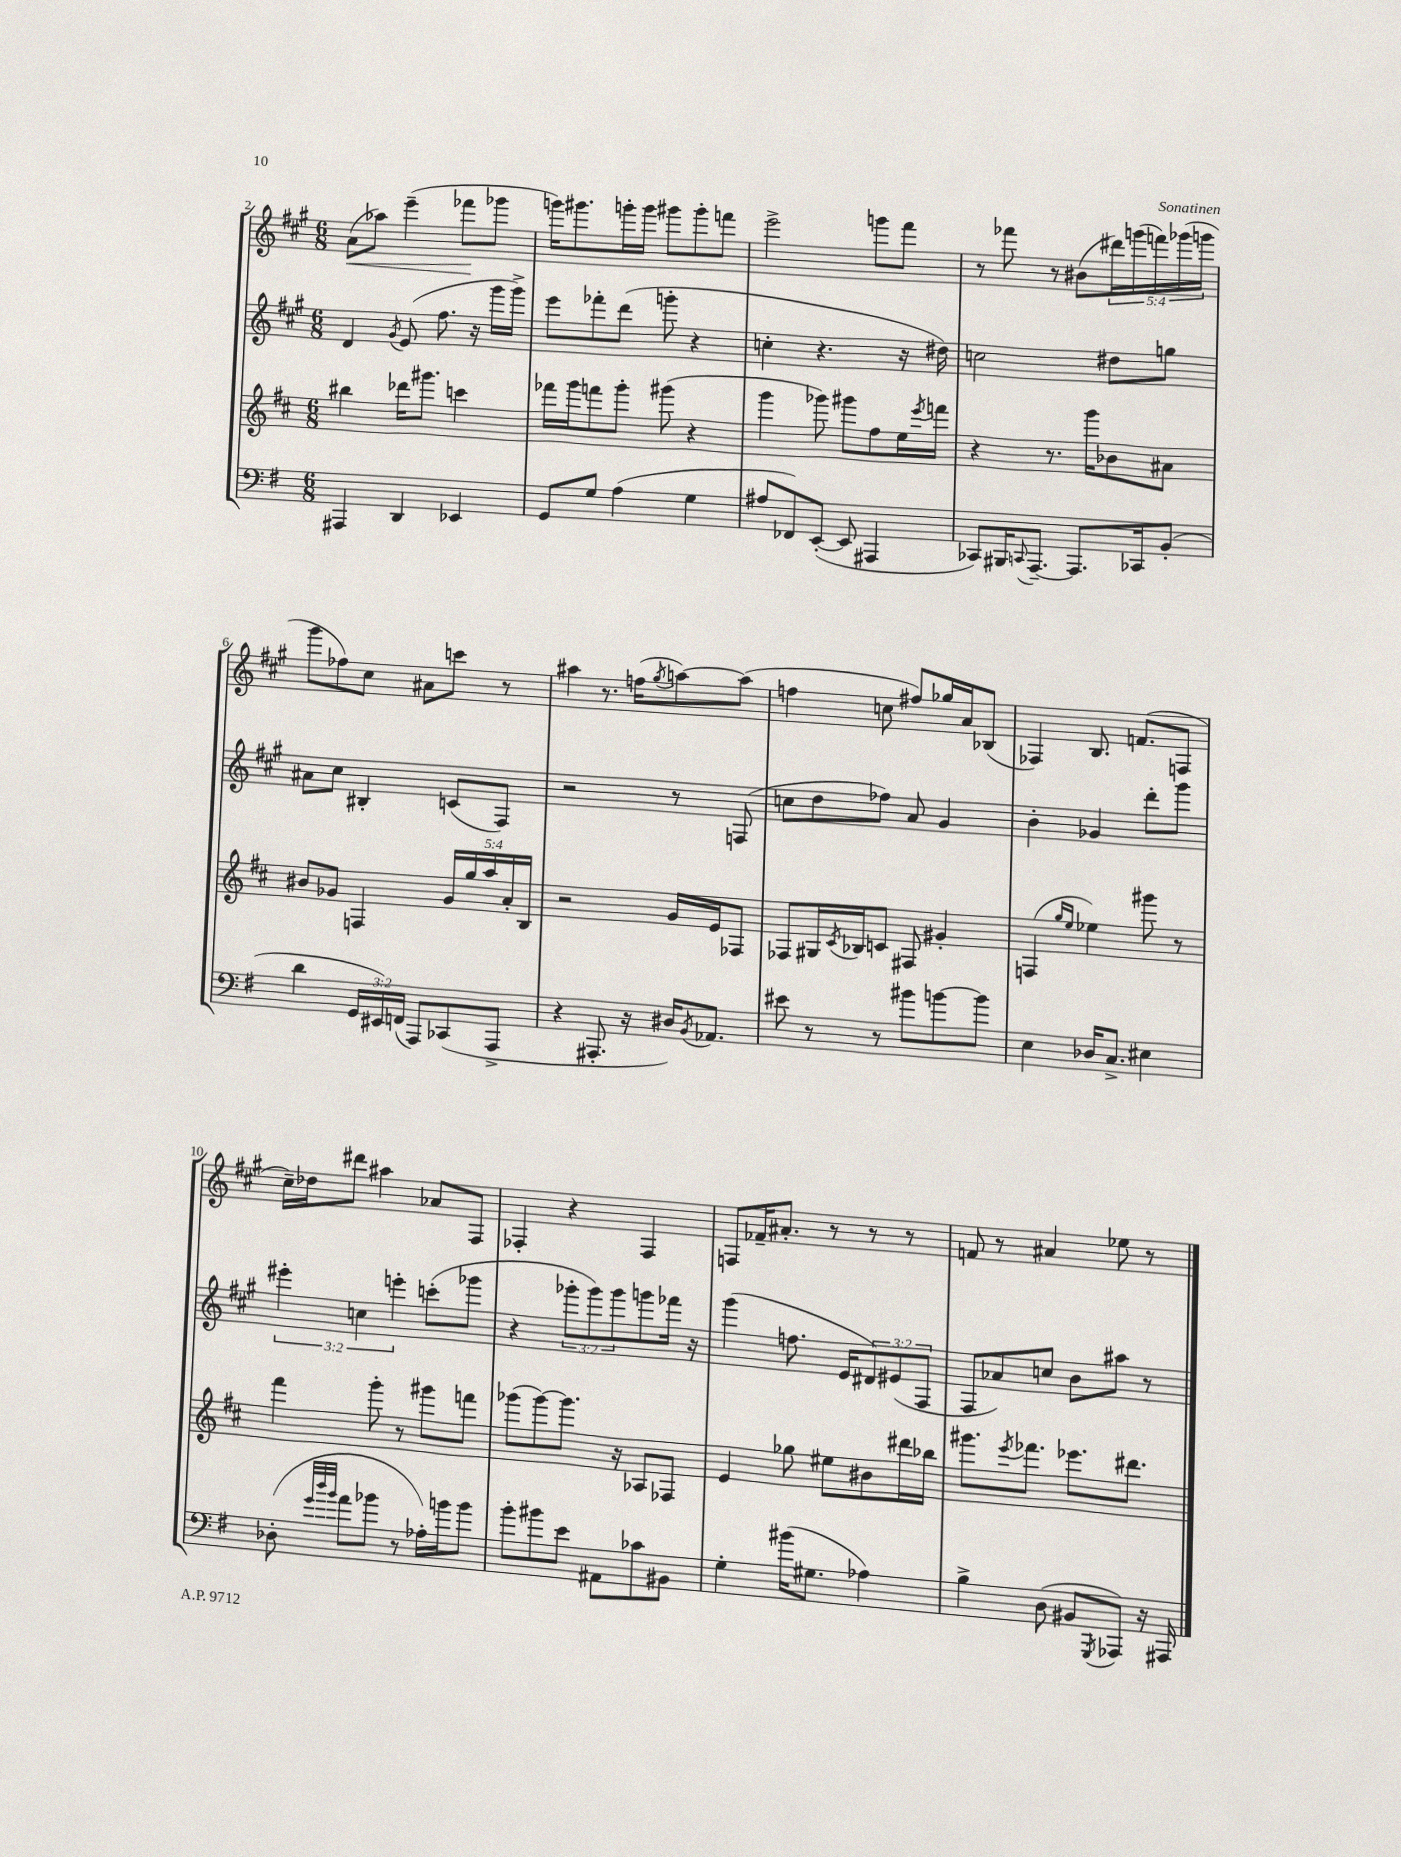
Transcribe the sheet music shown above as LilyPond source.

<<
\new StaffGroup <<
\new Staff = "s0" {
    \clef treble \key a \major \numericTimeSignature \time 6/8 \override Staff.TupletNumber.text = #tuplet-number::calc-fraction-text
    a'8\<( aes''8) e'''4--( fes'''8\! ges'''8 |
    g'''16) gis'''8. g'''16-. g'''16 gis'''8 gis'''8-. f'''8 |
    e'''2-> g'''8 fis'''8 |
    r8 fes'''8 r8 bis'8( \tuplet 5/4 { dis'''16) g'''16( f'''16) ges'''16( g'''16 } |
    gis'''8 fes''8) cis''8 ais'8 c'''8 r8 |
    ais''4 r8. f''16( \acciaccatura { gis''8 } a''8~) a''8( |
    f''4 c''8 fis''8) ges''16 a'16 bes8( |
    fes4) b8. f'8.( f8 |
    cis''16--) des''16 dis'''8 ais''4 aes'8 fis8 |
    fes4-. r4 fes4 |
    f8 fes'16-- ais'8.-. r8 r8 r8 |
    f'8 r8 ais'4 ees''8 r8 \bar "|." |
}
\new Staff = "s1" {
    \clef treble \key a \major \numericTimeSignature \time 6/8 \override Staff.TupletNumber.text = #tuplet-number::calc-fraction-text
    d'4 \acciaccatura { gis'8 } e'8( fis''8. r16 gis'''16 gis'''16->) |
    e'''8 fes'''8-. d'''8( g'''8-. r4 |
    c''4-. r4. r16 dis''16) |
    c''2 dis''8 g''8 |
    ais'8 cis''8 bis4-. c'8( fis8) |
    r2 r8 f8( |
    c''8 d''8 fes''8) a'8 gis'4 |
    b'4-. ges'4 d'''8-. gis'''8 |
    \tuplet 3/2 { eis'''4-. c''4 e'''4-. } c'''8-.( ges'''8 |
    r4 \tuplet 3/2 { ges'''8-. ges'''8) ges'''8 } g'''8 fes'''16 r16 |
    gis'''4( f''8. e'16 \tuplet 3/2 { dis'8) eis'8( fis8 } |
    fis8 aes'8) c''8 b'8 ais''8 r8 \bar "|." |
}
\new Staff = "s2" {
    \clef treble \key d \major \numericTimeSignature \time 6/8 \override Staff.TupletNumber.text = #tuplet-number::calc-fraction-text
    bis''4 des'''16 gis'''8. c'''4 |
    fes'''16 g'''16 f'''8 g'''8-. gis'''8( r4 |
    g'''4 ges'''8) gis'''8 fis''8 e''16 \acciaccatura { e'''8 } f'''16 |
    r4 r8. g'''16 bes'8 ais'8 |
    bis'8 ges'8 f4 \tuplet 5/4 { ges'16 g''16 a''16 a'16-. b16 } |
    r2 g'16 e'16 fes8 |
    fes8 gis16 \acciaccatura { cis'8 } bes16 c'8 fis8 gis'4-. |
    f4( \grace { g''16 e''16 } ees''4) gis'''8 r8 |
    fis'''4 g'''8-. r8 gis'''8 f'''8 |
    ges'''8( ges'''8~) ges'''8. r16 aes8 fes8 |
    e'4 ges''8 eis''8 bis'8 dis'''16 bes''16 |
    gis'''8. \acciaccatura { e'''8 } fes'''8. ees'''8. dis'''8. \bar "|." |
}
\new Staff = "s3" {
    \clef bass \key g \major \numericTimeSignature \time 6/8 \override Staff.TupletNumber.text = #tuplet-number::calc-fraction-text
    ais,,4 d,4 ees,4 |
    g,8 g8 a4( g4 |
    ais8 fes,8) e,8~-.( e,8 ais,,4 |
    ces,8) bis,,16 \appoggiatura { c,8 } a,,8.~-- a,,8. ces,16 b,8-.( |
    d'4 \tuplet 3/2 { g,16 eis,16) f,16( } a,,8) ces,8( a,,8-> |
    r4 ais,,8.-. r16 dis16) \acciaccatura { b,8 } aes,8. |
    eis'8 r8 r8 bis'8 b'8~ b'8 |
    e4 des16 c8.-> eis4 |
    des8-.( \grace { g'32 d''32 b'32 } a'8 bes'8 r8 aes16-.) b'16 b'8 |
    b'8-. bis'8 e'8 ais,8 ces'8 bis,8 |
    g4-. bis'16( gis8. aes4) |
    b4-> d8( bis,8 \acciaccatura { g,,8 } aes,,8) r16 ais,,16 \bar "|." |
}
>>
>>
\layout { \context { \Score currentBarNumber = #2 } }
